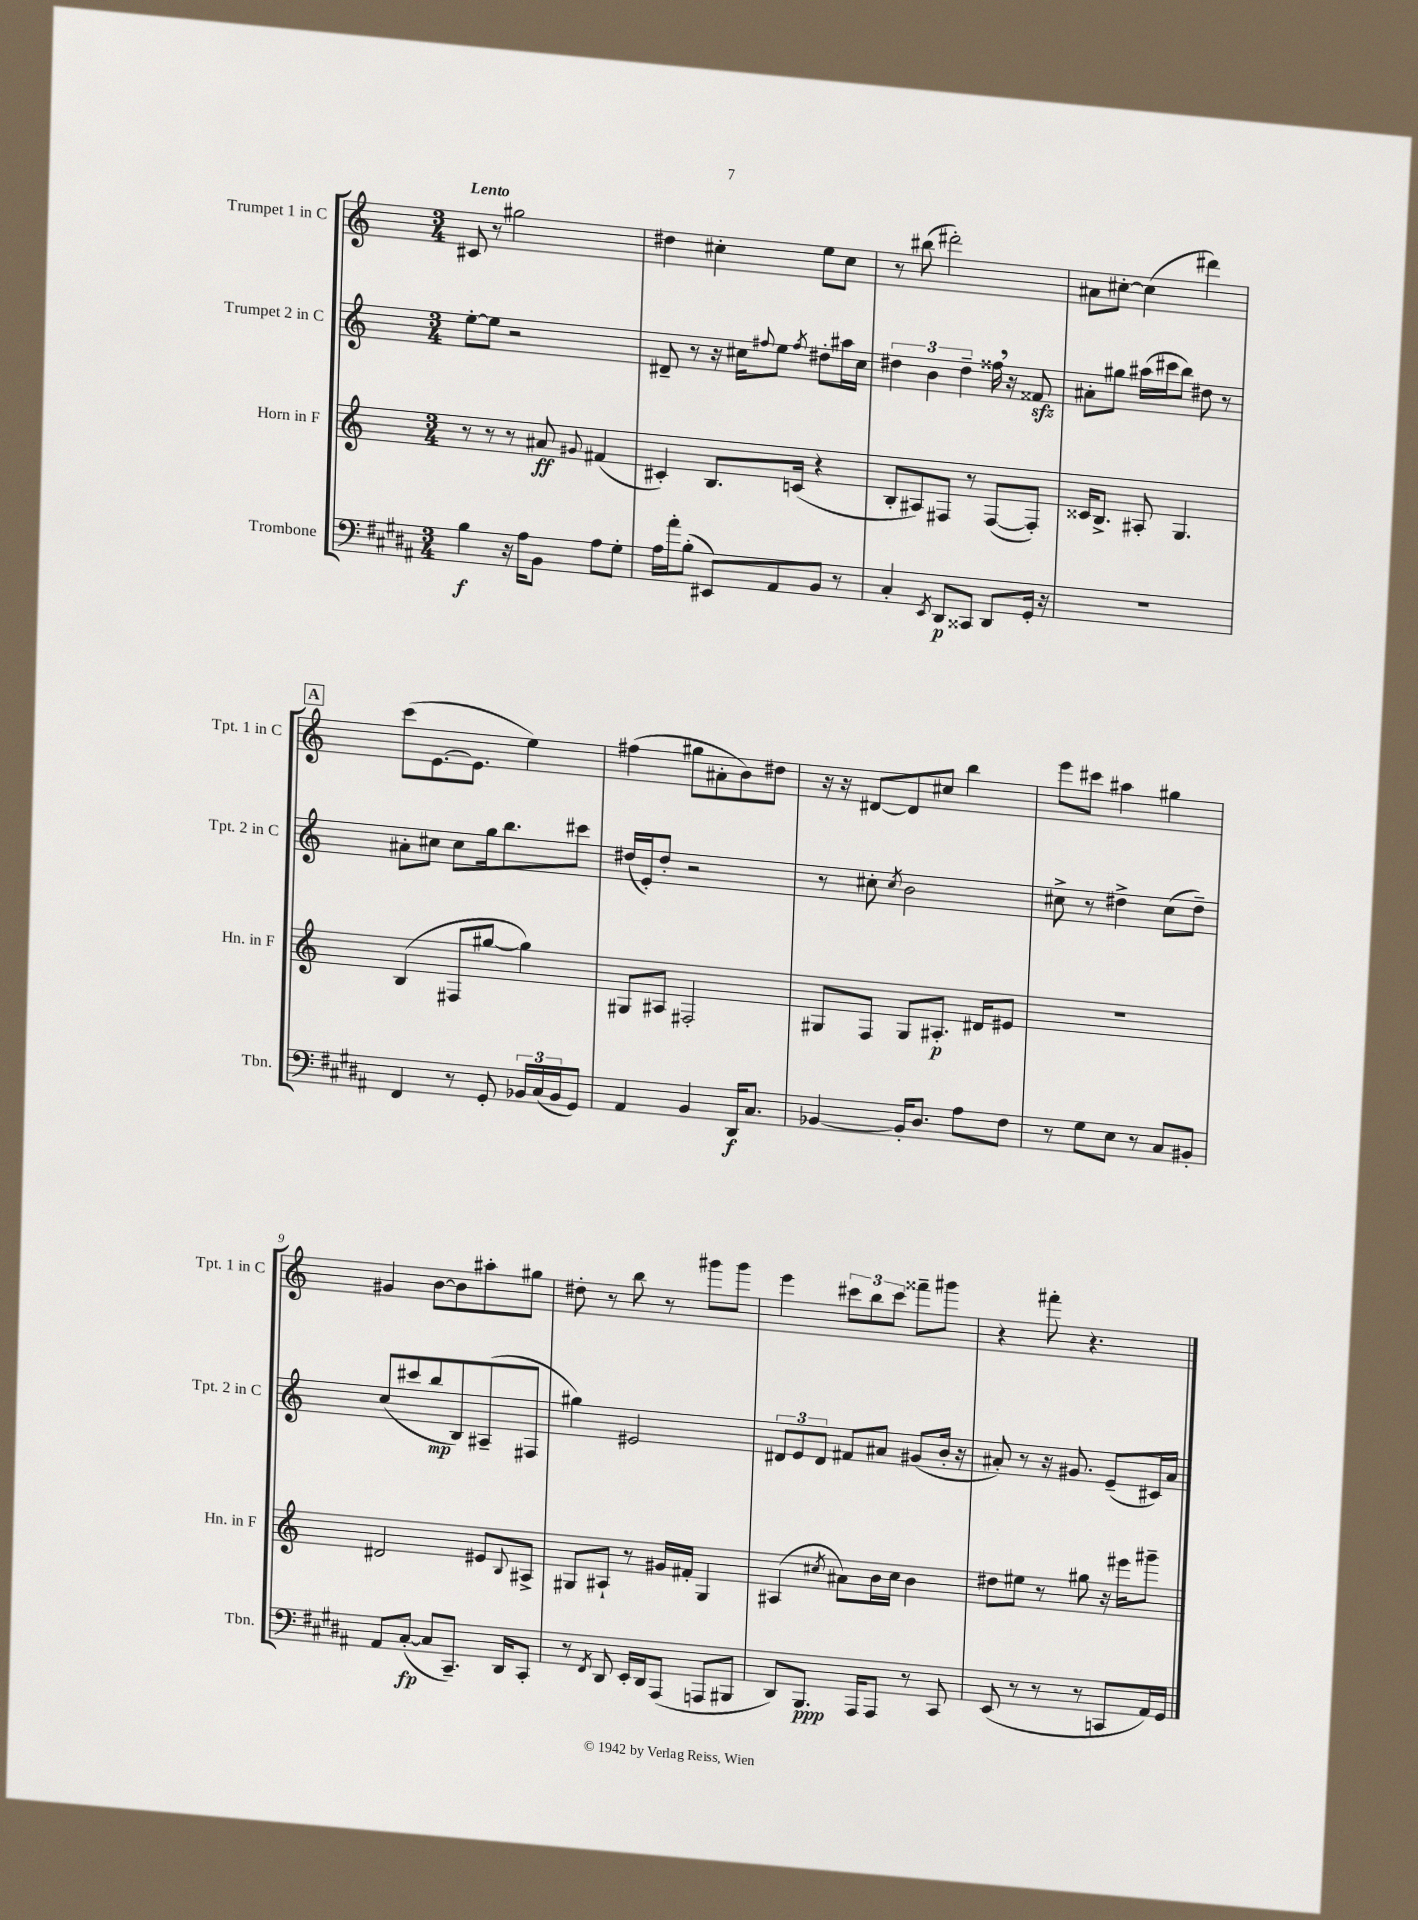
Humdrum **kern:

**kern	**kern	**kern	**kern
*staff4	*staff3	*staff2	*staff1
*clefF4	*clefG2	*clefG2	*clefG2
*k[f#c#g#d#a#]	*k[]	*k[]	*k[]
*M3/4	*M3/4	*M3/4	*M3/4
4B	8r	[8ee'	8c#
.	8r	8ee]	8r
16r	8r	2r	2gg#
16A#	.	.	.
8BB	8a#	.	.
.	8qqg#	.	.
8A#	(4f#	.	.
8G#'	.	.	.
=	=	=	=
16A#	4c#')	8d#~	4dd#
16a#'	.	.	.
(8B'	.	8r	.
8EE#)	8.B	16r	4cc#'
.	.	16cc#	.
.	.	8qqff#	.
8AA#	.	8ee	.
.	(16c	.	.
.	.	8qff#	.
8BB	4r	8dd#'	8ee
8r	.	16aa#	8cc#
.	.	16cc#	.
=	=	=	=
4C#'	8B'	6dd#	8r
.	8A#)	.	(8bb#
.	.	6b	.
8qEE	.	.	.
8DD#	8F#	.	2ddd#')
.	.	6dd#~	.
8CC##	8r	.	.
8DD#	([8F#	16ff##	.
.	.	16r	.
16GG#'	8F#'])	8f##	.
16r	.	.	.
=	=	=	=
2.r	16c##	8a#'	8a#
.	8.B^	.	.
.	.	8gg#	[8cc#'
.	8A#'	(16aa#	(4cc#]
.	.	16ccc#	.
.	4.G	8bb)	.
.	.	8dd#	4ddd#)
.	.	8r	.
=	=	=	=
4FF#	(4B	8a#'	(8ccc
.	.	8cc#	[8.e
8r	8F#	8cc#	.
.	.	.	8.e]
8GG#'	[8gg#	16gg	.
.	.	8.bb	.
24BB-	4gg#])	.	4ee)
(24C#	.	.	.
24BB-	.	.	.
8GG#)	.	8ccc#	.
=	=	=	=
4AA#	8G#	(16dd#	(4ff#
.	.	16e')	.
.	8A#	8dd#'	.
4BB	2F#'	2r	8gg#
.	.	.	8a#'
16DD#	.	.	8b)
8.C#	.	.	.
.	.	.	8dd#
=	=	=	=
[4BB-	8G#	8r	16r
.	.	.	16r
.	8F	8cc#'	[8d#
.	.	8qcc#	.
16BB-']	8G#	2b	8d#]
8.D#	.	.	.
.	8.A#'	.	8cc#
8A#	.	.	4bb
.	16d#	.	.
8F#	8e#	.	.
=	=	=	=
8r	2.r	8cc#^	8eee
8G#	.	8r	8ccc#
8E	.	4dd#^	4aa#
8r	.	.	.
8C#	.	(8cc#	4gg#
8BB#'	.	8dd#~)	.
=	=	=	=
8AA#	2d#	(8cc	4g#
([8C#'	.	8ccc#	.
8C#]	.	8bb	[8b
8.CC#~)	.	8B)	8b]
.	8e#	(8A#~	8aa#'
16DD#	.	.	.
.	8qqB	.	.
8CC#'	8A#^	8F#	8gg#
=	=	=	=
8r	8G#	4gg#)	8dd#'
8qFF#	.	.	.
8DD#	8A#`	.	8r
16EE'	8r	2e#	8bb
16DD#	.	.	.
(8AAA#	16g#	.	8r
.	16f#'	.	.
8AAA	4G#	.	8ggg#
8BBB#	.	.	8ggg#
=	=	=	=
8DD#)	(4A#	12d#	4eee
.	.	12e	.
8.BBB	.	.	.
.	.	12d#	.
.	8qcc#	.	.
.	8a#)	8f#	12ccc#
16AAA#	.	.	.
.	.	.	12bb
8AAA#	16b	8a#	.
.	.	.	12ccc#
.	16cc#	.	.
8r	4b	(8g#	8fff##~
8CC#	.	16b'	8ggg#
.	.	16r	.
=	=	=	=
(8EE	8dd#	8a#')	4r
8r	8ee#	8r	.
8r	8r	16r	8fff#'
.	.	8.g#	.
8r	8gg#	.	4.r
8CC	16r	(8e~	.
.	16eee#	.	.
16AA#)	8ggg#~	16c#)	.
16GG#	.	16a#	.
==	==	==	==
*-	*-	*-	*-
